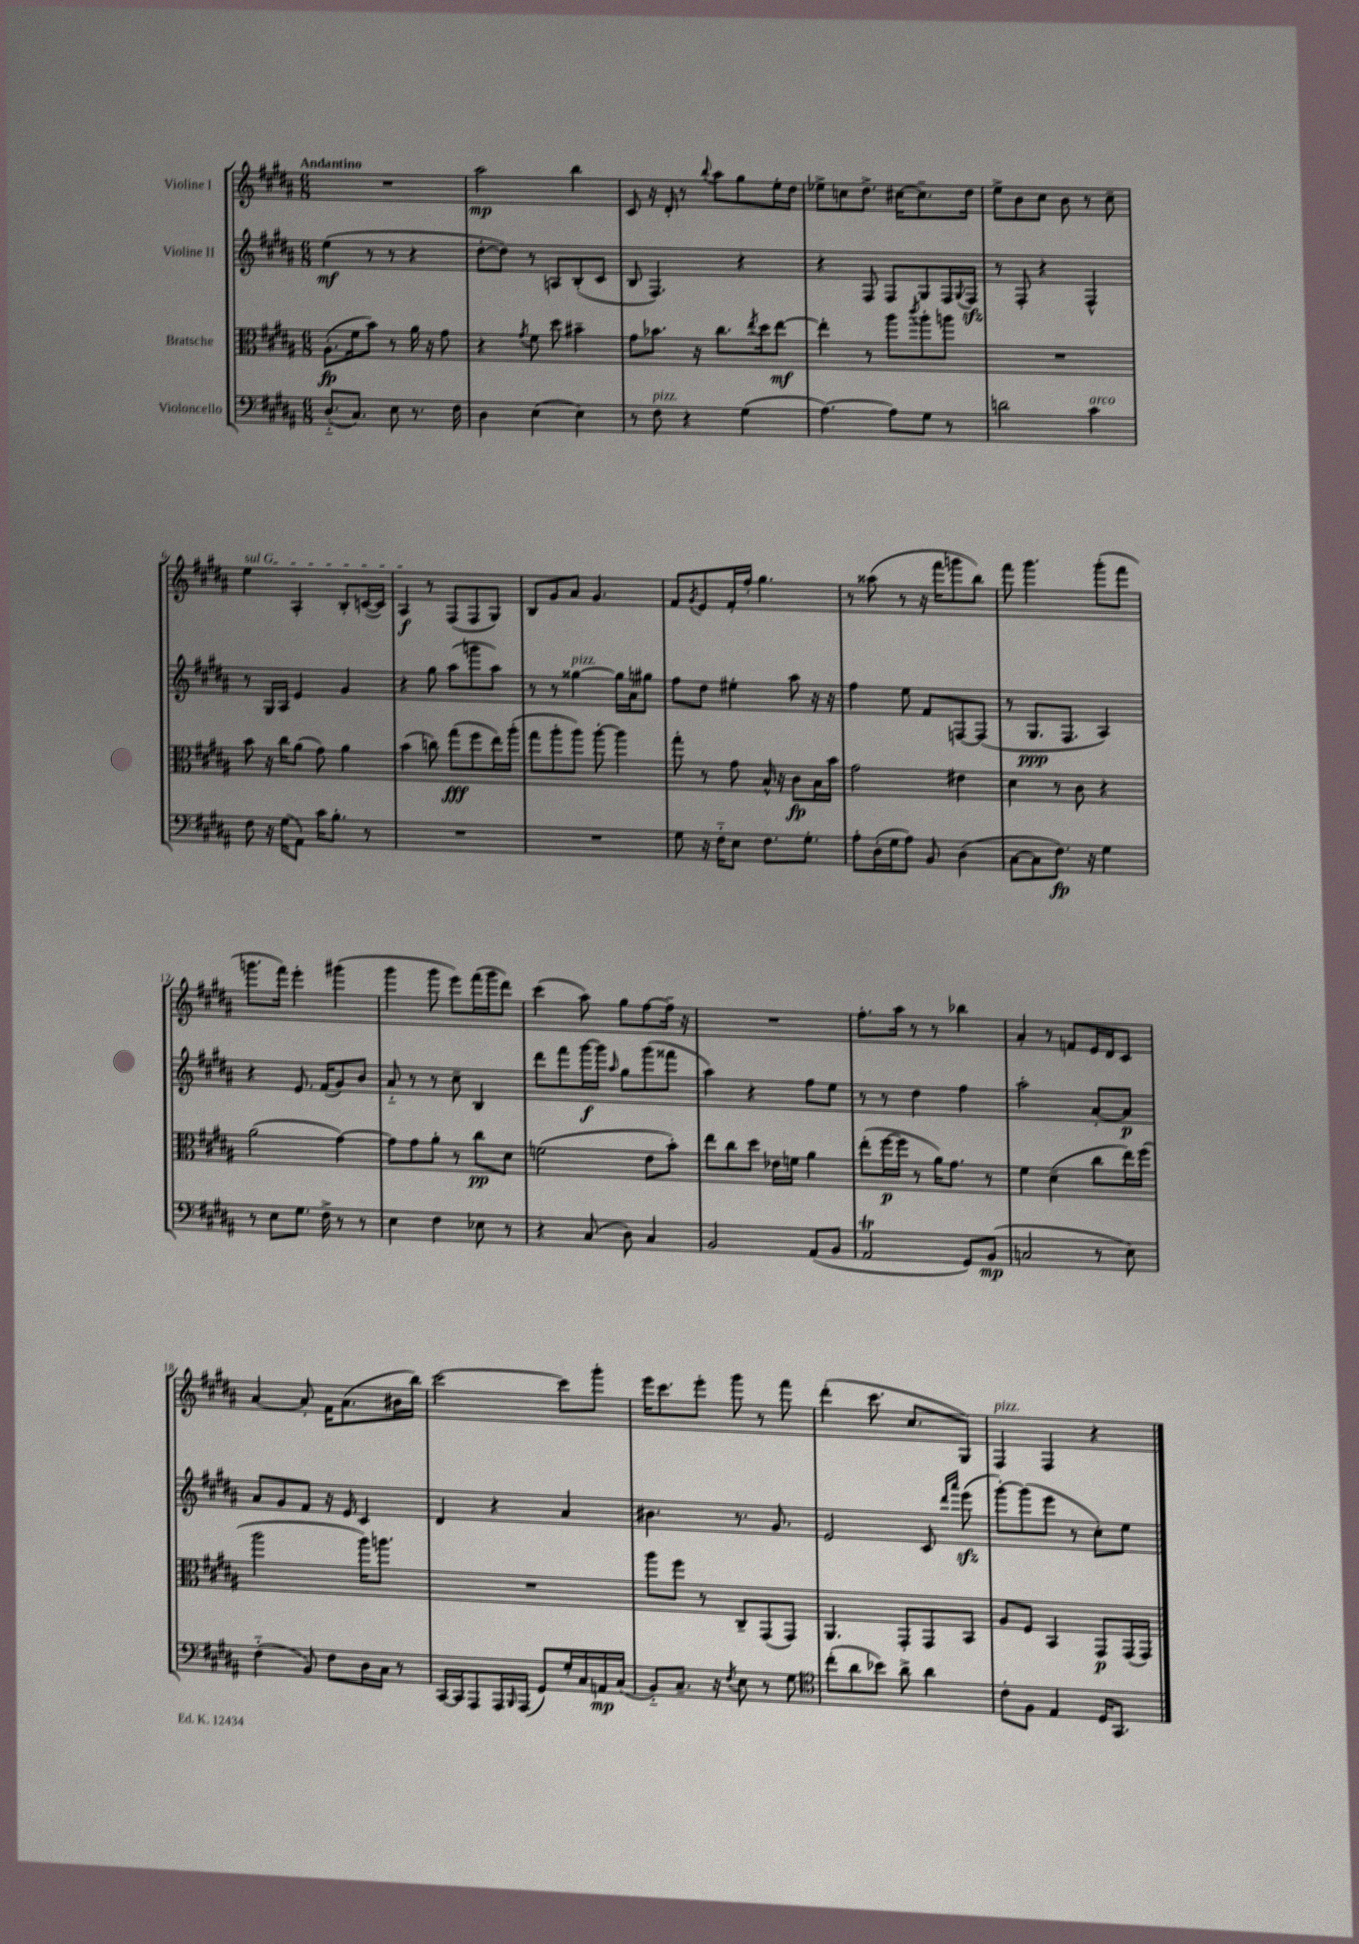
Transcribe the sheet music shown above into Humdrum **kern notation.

**kern	**kern	**kern	**kern
*staff4	*staff3	*staff2	*staff1
*clefF4	*clefC3	*clefG2	*clefG2
*k[f#c#g#d#a#]	*k[f#c#g#d#a#]	*k[f#c#g#d#a#]	*k[f#c#g#d#a#]
*M6/8	*M6/8	*M6/8	*M6/8
(8.D#'~	(8.A#'	(4ee	2.r
8.C#)	16f#	.	.
.	8b)	8r	.
8E	8r	8r	.
8.r	16a#	4r	.
.	16r	.	.
.	8g#	.	.
16F#	.	.	.
=	=	=	=
4D#	4r	[8dd#'	2aa#
.	.	8dd#])	.
.	8qg#	.	.
(4E	8f#	8r	.
.	8dd#	8A	.
4E)	4b#~	(8B'	4bb
.	.	8c#	.
=	=	=	=
8r	8g#	8B	8c#
8F#	8.b-	4.F#)	16r
.	.	.	16d#'
4r	.	.	8r
.	16r	.	.
.	.	.	8qqbb
.	8.cc#	.	8aa#
(4G#	.	4r	8gg#
.	8qee	.	.
.	16dd#	.	.
.	[8ee	.	16ee'
.	.	.	16dd#
=	=	=	=
[4.A#)	4ee']	4r	8ee-^
.	.	.	8cc
.	8r	8F#	8.dd#^
8A#]	8aa#	8F#	.
.	.	.	[16cc#
.	8qccc#	.	.
8G#	8aa#'	8G#	8.cc#~]
8r	8aa	16F#	.
.	.	8qqG#	.
.	.	16F#	16dd#
=	=	=	=
2d	2.r	8r	8ee^
.	.	8F#'	8b
.	.	4r	8cc#
.	.	.	8b
4c#	.	4F#^^	8r
.	.	.	8cc#~
=	=	=	=
8F#	8b	8r	4ee
16r	16r	16G#	.
(16G#	16cc#	16A#	.
8AA#)	(8a#	4e	4A#'
16c#	8g#)	.	.
8.B'	.	.	.
.	4a#	4g#	8B'
8r	.	.	([16c
.	.	.	16c])
=	=	=	=
2.r	(4b	4r	4A#
.	8cc)	8gg#	8r
.	(8gg#	(8aa#	(8F#
.	8ff#	8ggg	8F#
.	16ee)	8aa#)	8G#)
.	(16aa#'	.	.
=	=	=	=
2.r	8gg#	8r	8B
.	8aa#'	8r	8g#
.	8aa#)	[4gg##	8a#
.	[8aa#'	.	4.g#
.	4aa#]	16gg##]	.
.	.	16a#	.
.	.	8gg#	.
=	=	=	=
8G#	8gg#'	8ff#	8f#
.	.	.	8qg#
16r	8r	8dd#	8e
16F#'~	.	.	.
8E	8g#	4ee#'	16f#'
.	.	.	16ff#'
8.F#	16B^^	.	4.gg#
.	16r	.	.
.	8c#	8aa#	.
8.G#'	.	.	.
.	16B	16r	.
.	16b	16r	.
=	=	=	=
8A#'	2g#	4ff#	8r
(16D#'	.	.	(8aa##
16G#	.	.	.
8A#)	.	8ee	8r
8BB	.	8f#	16r
.	.	.	16fff#
(4D#	4e#	[8F	8ggg
.	.	(8F]	8bb)
=	=	=	=
[8C#	4d#	8r	8fff#
8C#]	.	8.G#	4.ggg#
8.F#)	8r	.	.
.	.	8.F#	.
.	8c#	.	.
16r	.	.	.
4G#	4r	4A#)	(8ggg#'
.	.	.	8fff#
=	=	=	=
8r	(2a#	4r	8.ggg
8E	.	.	.
.	.	.	16fff#)
8.G#	.	8.e	4eee'
16F#^	.	(16f#	.
8r	[4g#)	8g#)	(4ggg#
8r	.	8b	.
=	=	=	=
4E	8g#]	8a#'~	4ggg#
.	8g#	8r	.
4F#	8a#'	8r	8ggg#
.	8r	8cc#~	8eee)
8E-	8cc#	4B	(16fff#
.	.	.	16ggg#
8r	8d#	.	8ddd#)
=	=	=	=
4r	(2f	8ddd#	(4ccc#
.	.	8fff#	.
(8C#	.	[16ggg#	8aa#)
.	.	16ggg#]	.
.	.	16qqaa#	.
8D#)	.	8gg#	8gg#
4C#	8e	(8ggg#	[8ff#
.	8b')	8fff##	16ff#~]
.	.	.	16r
=	=	=	=
2BB	8ee	4aa#)	2.r
.	8cc#	.	.
.	8dd#	4r	.
.	16e-	.	.
.	16f	.	.
(8AA#	4a#	8ff#	.
8BB	.	8ee	.
=	=	=	=
2AA#	(8ee'	8r	8.ff#'
.	[16ff#	8r	.
.	16ff#]	.	16aa#
.	8r	4dd#	8r
.	16a#)	.	8r
.	8.g#	.	.
8GG#)	.	4ff#	4bb-
(8BB	8r	.	.
=	=	=	=
2C	4f#	2aa#'	4a#'
.	(4d#~	.	8r
.	.	.	8f
8r	8cc#	[8a#'	16e
.	.	.	16d#
8E)	16ee)	8a#]	8c#
.	(16ff#	.	.
=	=	=	=
(4F#'~	2aa#	8a#	[4a#
.	.	8g#	.
8BB)	.	8f#	8a#']
8F#	.	16r	16f#
.	.	16e	(8.a#
16D#	16aa#)	4c#	.
16C#	8.aa	.	.
8r	.	.	16b#
.	.	.	16bb)
=	=	=	=
[16CC#	2.r	4d#	[2ccc#
16CC#]	.	.	.
8AAA#	.	.	.
16AAA#	.	4r	.
16qqBBB	.	.	.
(16AAA#	.	.	.
8GG#)	.	.	.
16G#'	.	4a#	8ccc#]
16C#	.	.	.
16AA	.	.	8ggg#'
(16C#	.	.	.
=	=	=	=
8BB'~)	8aa#	4.b#	16eee
.	.	.	8.ccc#
8.C#~	8ff#	.	.
.	8r	.	8eee'
16r	.	.	.
8qF#	.	.	.
8E	8C#~	8.r	8ggg#
8r	(8GG#	.	8r
.	.	8.g#	.
8G#	8GG#)	.	8fff#
=	=	=	=
*clefC4	*	*	*
(8cc#'	4.AA#	2e	(4ddd#'
8a#	.	.	.
8b-)	.	.	8.ccc#
8a#^	8GG#'	.	.
.	.	.	8.cc#
4a#	8GG#	8c#	.
.	.	16qqddd#	.
.	.	16qqaaa#	.
.	8BB	(8eee	8G#)
=	=	=	=
8c#'	8A#	[8ggg#')	4F#
8F#	8F#	(8ggg#]	.
4E	4BB	8eee	4F#
.	.	8r	.
16D#	8GG#	8cc#')	4r
8.GG#	.	.	.
.	(16GG#	8ee	.
.	16GG#)	.	.
==	==	==	==
*-	*-	*-	*-
